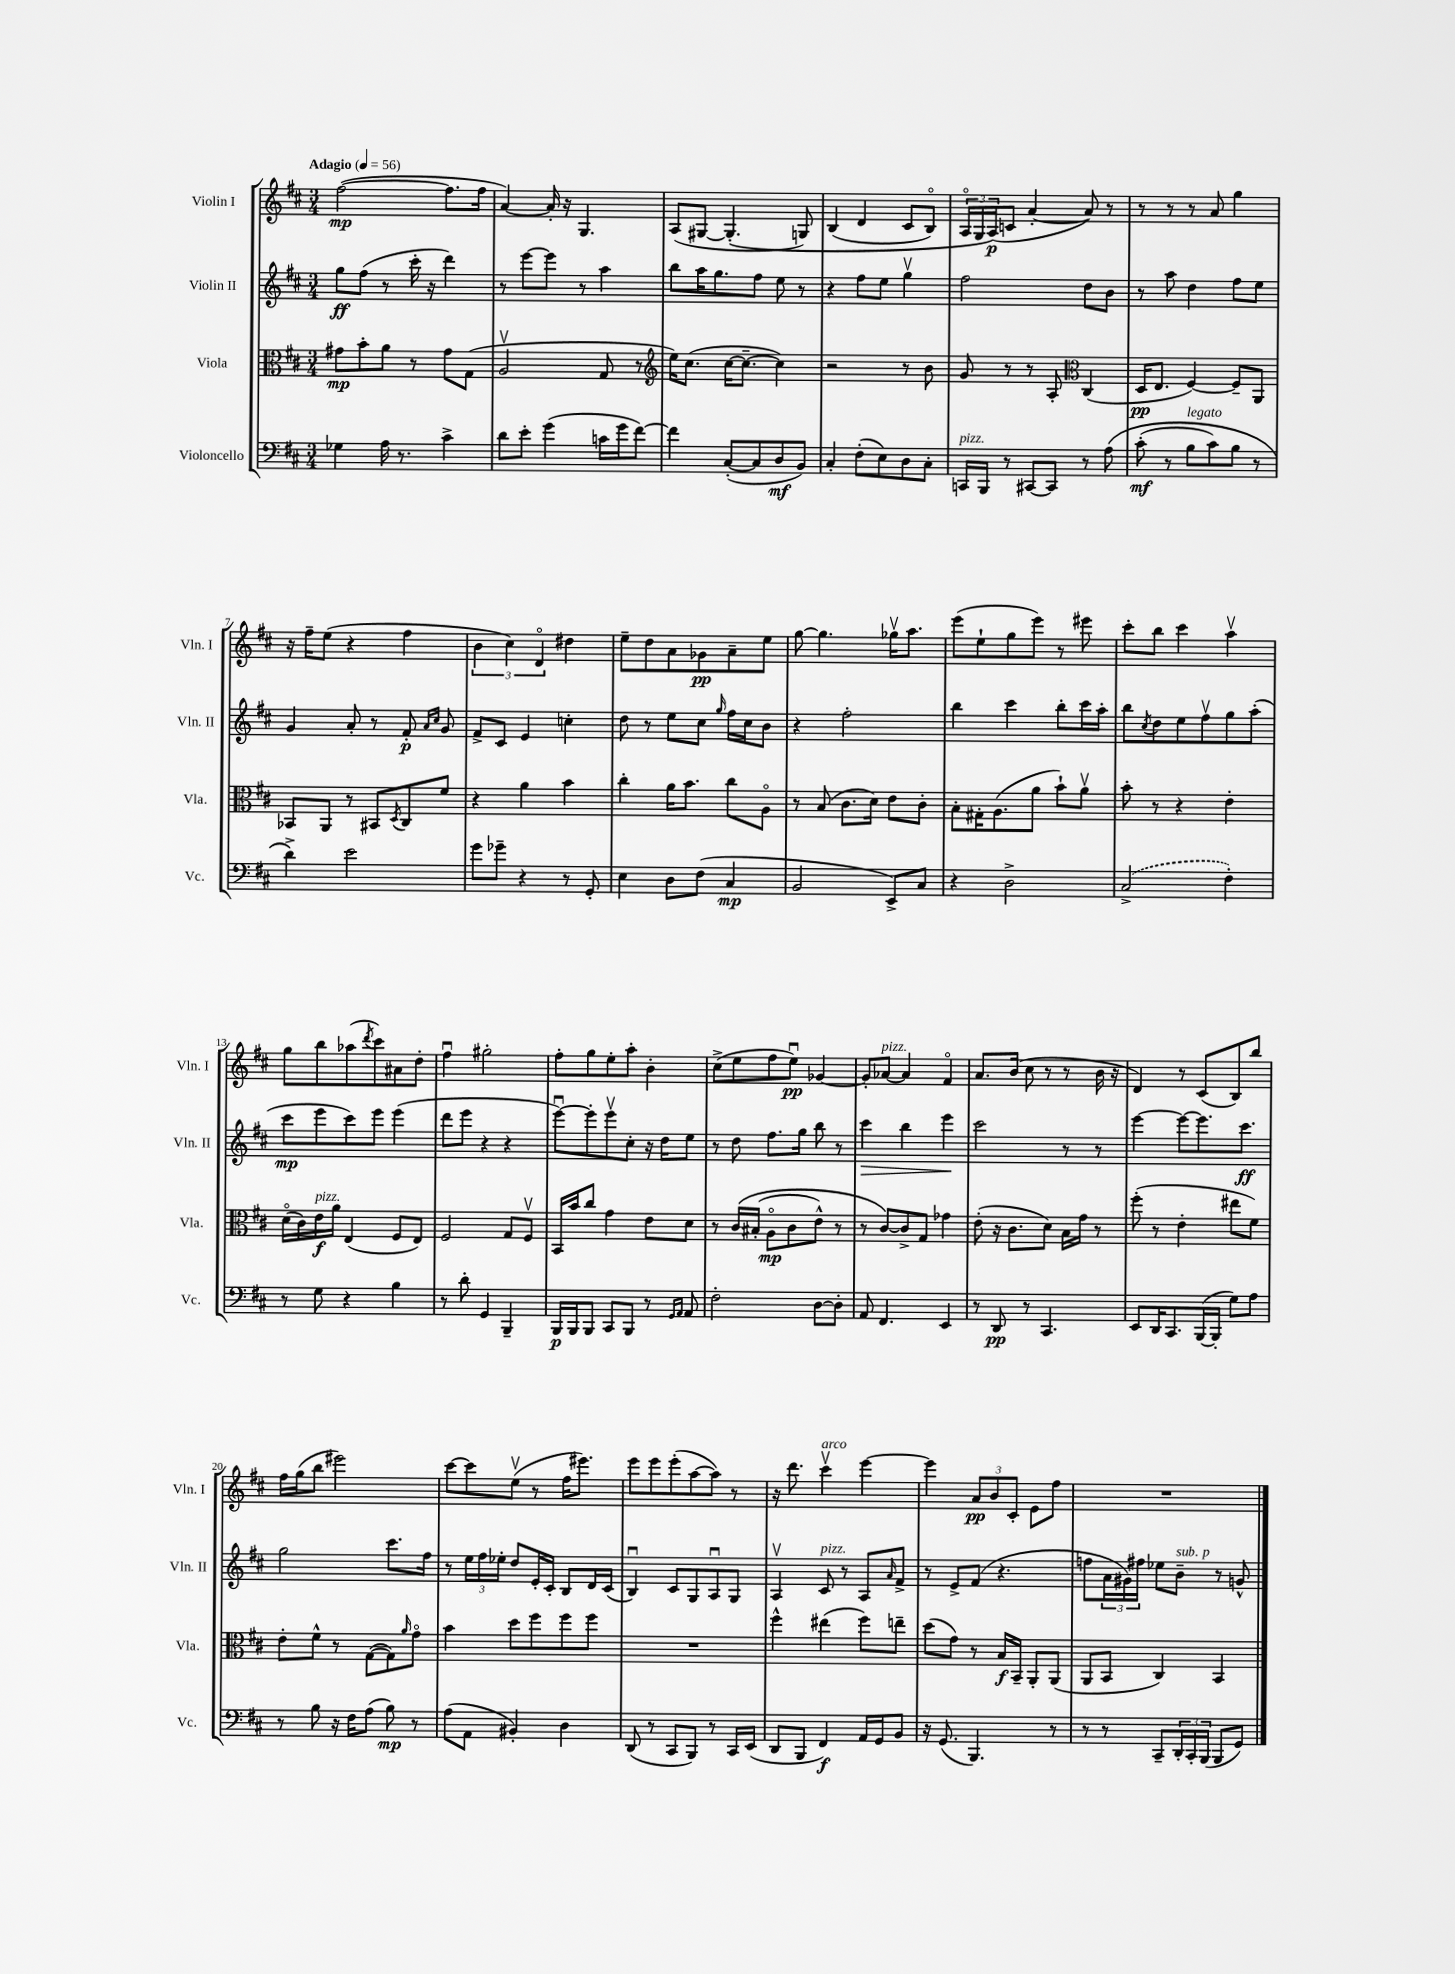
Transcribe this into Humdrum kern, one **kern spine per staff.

**kern	**kern	**kern	**kern
*staff4	*staff3	*staff2	*staff1
*clefF4	*clefC3	*clefG2	*clefG2
*k[f#c#]	*k[f#c#]	*k[f#c#]	*k[f#c#]
*M3/4	*M3/4	*M3/4	*M3/4
*MM56	*MM56	*MM56	*MM56
4G-\	8g#\L	8gg\L	([2ff#\
.	8b'\	(8ff#\J	.
16A\	8a\J	8r	.
8.r	.	.	.
.	8r	16ccc#'\	.
.	.	16r	.
4c#^\	8g#\L	4ddd\)	8.ff#\]L
.	(8G\J	.	.
.	.	.	16ff#\Jk
=	=	=	=
8d\L	2Av/	8r	[4a/)
8e'\J	.	[8eee\L	.
(4g\	.	8eee\]J	16a'/]
.	.	.	16r
.	.	8r	4.G/
16c\LL	8G/	4aa\	.
16g\J	.	.	.
[8f#\J)	8r	.	.
=	=	=	=
*	*clefG2	*	*
4f#\]	16ee\LK)	8bb\L	(8A/L
.	(8.cc#\J	.	.
.	.	16aa\K	[8G#/J
.	.	8.gg\	.
([8C#'/L	[16cc#\LK	.	&(4.G#'/]
.	8.cc#~\_J	.	.
8C#/]	.	8ff#\J	.
8D/	4cc#\])	8ee\	.
8BB/J)	.	8r	8G/)
=	=	=	=
4C#'/	2r	4r	(4B/
(8F#'\L	.	8ff#\L	4d/
8E\)	.	8ee\J	.
8D\	8r	4ggv\	8c#/L
8C#'\J	8b\	.	8Bo/J)
=	=	=	=
16CC/LL	8g/	2ff#\	24Ao/LL
.	.	.	24G/
16BBB/JJ	.	.	.
.	.	.	(24A/J&)
8r	8r	.	8c/J
[8CC#/L	8r	.	[4a'/
8CC#/]J	8A'/	.	.
*	*clefC3	*	*
8r	(4C#/	8dd\L	8a/])
&(8A\	.	8b\J	8r
=	=	=	=
(8c#'\	16D/LK	8r	8r
.	8.E/J	.	.
8r	.	8aa\	8r
8B\L	[4F#/)	4dd\	8r
8c#\)	.	.	8a/
8B\J	8F#~/]L	8ff#\L	4gg\
8r	8AA/J	8ee\J	.
=	=	=	=
4d^\&)	8BB-/L	4g/	16r
.	.	.	16ff#~\LK
.	8AA/J	.	(8ee\J
2e\	8r	8a'/	4r
.	8BB#/L	8r	.
.	8qD/	.	.
.	8C#/	8f#'/	4ff#\
.	.	16qqa/LL	.
.	.	16qqcc#/JJ	.
.	8f#/J	8g/	.
=	=	=	=
8g\L	4r	8f#^/L	6b\
8g-~\J	.	8c#/J	.
.	.	.	6cc#\)
4r	4a\	4e/	.
.	.	.	6do/
8r	4b\	4cc'\	4dd#\
8GG'/	.	.	.
=	=	=	=
4E\	4cc#'\	8dd\	8ee~\L
.	.	8r	8dd\
8D\L	16a\LK	8ee\L	8a\
.	8.b\J	.	.
(8F#\J	.	8cc#\J	8g-\
.	.	16qqgg/	.
4C#/	8cc#\L	16ff#\LL	8a~\
.	.	16cc#\J	.
.	8Ao\J	8b\J	8ee\J
=	=	=	=
2BB/	8r	4r	[8gg\
.	(8B/	.	4.gg\]
.	8.c#\L	2ff#'\	.
.	16d\Jk)	.	.
8EE^/L)	8e\L	.	16gg-v\LK
.	.	.	8.aa\J
8C#/J	8c#'\J	.	.
=	=	=	=
4r	8B'\L	4bb\	(8eee\L
.	16G#'\K	.	8ee`\
.	(8.A\	.	.
2D^\	.	4ccc#\	8gg\
.	8a\J	.	8eee\J)
.	8b`\L)	8bb'\L	8r
.	8av\J	16ccc#\L	8eee#\
.	.	16aa'\JJ	.
=	=	=	=
(2C#^/	8b'\	8bb\L	8ccc#'\L
.	.	8qcc#/	.
.	8r	8dd\	8bb\J
.	4r	8ee\	4ccc#\
.	.	8ff#v\	.
4F#'\)	4e'\	8gg\	4aav\
.	.	(8aa'\J	.
=	=	=	=
8r	(16do\LL	8ccc#\L	8gg\L
.	16c#\)	.	.
8G\	16e\	8eee\	8bb\
.	16a\JJ	.	.
4r	(4E/	8ccc#\)	(8aa-\
.	.	.	8qddd/
.	.	8eee\J	8ccc#\)
4B\	8F#/L	(4eee\	8a#\
.	8E/J)	.	8dd'\J
=	=	=	=
8r	2F#/	8ddd\L	4ff#u\
8d'\	.	8eee\J	.
4GG/	.	4r	2gg#'\
4BBB~/	8G/L	4r	.
.	8F#v/J	.	.
=	=	=	=
16BBB/LL	16BB/LL	[8eeeu\L)	8ff#'\L
16BBB/J	16b/J	.	.
8BBB/J	8cc#/J	8eee'\]	8gg\
8CC#/L	4g\	8eeev\	8ee'\
8BBB/J	.	8cc#'\J	8aa'\J
8r	8e\L	16r	4b'\
.	.	16dd\LK	.
16qqGG/LL	.	.	.
16qqAA/JJ	.	.	.
8AA/	8d\J	8ee\J	.
=	=	=	=
2F#'\	8r	8r	(8cc#^\L
.	&(16c#/LL	8dd\	8ee\
.	(16B#'/JJ	.	.
.	8Ao\L	8.ff#\L	8ff#\
.	8c#\	.	8eeu\J)
.	.	16gg\Jk	.
[8D\L	8e^^\J)	8bb\	[4g-/
8D'\]J	8r	8r	.
=	=	=	=
8AA/	8r	4ccc#\	8g-'/]L
4.FF#/	[8c#/L&)	.	[8a-/J
.	8c#^/]	4bb\	4a-/]
.	8G/J	.	.
4EE/	4g-\	4eee\	4f#o/
=	=	=	=
8r	(8e'\	2ccc#\	8.a/L
8DD/	16r	.	.
.	8.c#\L	.	(16b/Jk
8r	.	.	8cc#\
4.CC#/	8d\J)	.	8r
.	16B\LL	8r	8r
.	16g\JJ	.	.
.	8r	8r	16b\
.	.	.	16r
=	=	=	=
8EE/L	(8ff#'\	[4eee\	4d/)
16DD/K	8r	.	.
8.CC#/	.	.	.
.	4e'\	8eee\_L	8r
([16BBB/L	.	8.eee\]	(8c#/L
16BBB'/]JJ	.	.	.
8G\L)	8ee#\L	.	8B/)
.	.	8.ccc#\J	.
8A\J	8f#\J)	.	8bb/J
=	=	=	=
8r	8e'\L	2gg\	16ff#\LL
.	.	.	(16gg\J
8B\	8f#^^\J	.	8bb\J
16r	8r	.	2eee#\)
16F#\LK	.	.	.
(8A\J	([8G\L	.	.
8B\)	8G\])	8.ccc#\L	.
.	16qqa/	.	.
8r	8go\J	.	.
.	.	16ff#\Jk	.
=	=	=	=
(8A\L	4b\	8r	[8ccc#\L
8AA\J	.	24ee\LL	8ccc#\]
.	.	24ff#\	.
.	.	24ee-'\JJ	.
4BB#'/)	8dd\L	8dd/L	(8eev\J
.	8ff#\	16e'/L	8r
.	.	16c#'/JJ	.
4D\	8ff#\	8B/L	16ff#\LK
.	.	.	8.eee#\J)
.	8ff#\J	16d/L	.
.	.	(16c#/JJ	.
=	=	=	=
(8DD/	2.r	4Bu/)	8eee\L
8r	.	.	8eee\
8CC#/L	.	8c#/L	(8eee'\
8BBB/J)	.	8G/	[8aa\
8r	.	8Au/	8aa\]J)
16CC#/LL	.	8G/J	8r
(16EE/JJ	.	.	.
=	=	=	=
8DD/L	4ff#^^\	4Av/	16r
.	.	.	8.ddd\
8BBB/J	.	.	.
4FF#/)	(4ee#\	8c#/	4ccc#v\
.	.	8r	.
16AA/LL	8ff#\L)	8A/L	[4eee\
16GG/J	.	.	.
.	.	16qqa/	.
8BB/J	8ee~\J	8f#^/J	.
=	=	=	=
16r	(8dd\L	8r	4eee\]
(8.GG/	.	.	.
.	8g\J)	8e^/L	.
4.BBB/)	8r	(8f#/J	12a/L
.	.	.	12b/
.	16B/LL	4.r	.
.	.	.	12c#'/J
.	16BB~/JJ	.	.
.	8AA'/L	.	8e\L
8r	(8AA/J	.	8ff#\J
=	=	=	=
8r	8AA/L	8ff\L	2.r
8r	8BB/J	24a\L	.
.	.	24g#\)	.
.	.	24ff#\JJ	.
8CC#~/L	4C#/)	8ee-\L	.
24DD'/L	.	8b~\J	.
24CC#'/	.	.	.
(24BBB/JJ	.	.	.
8BBB/L	4BB/	8r	.
8GG/J)	.	8g^^/	.
==	==	==	==
*-	*-	*-	*-
